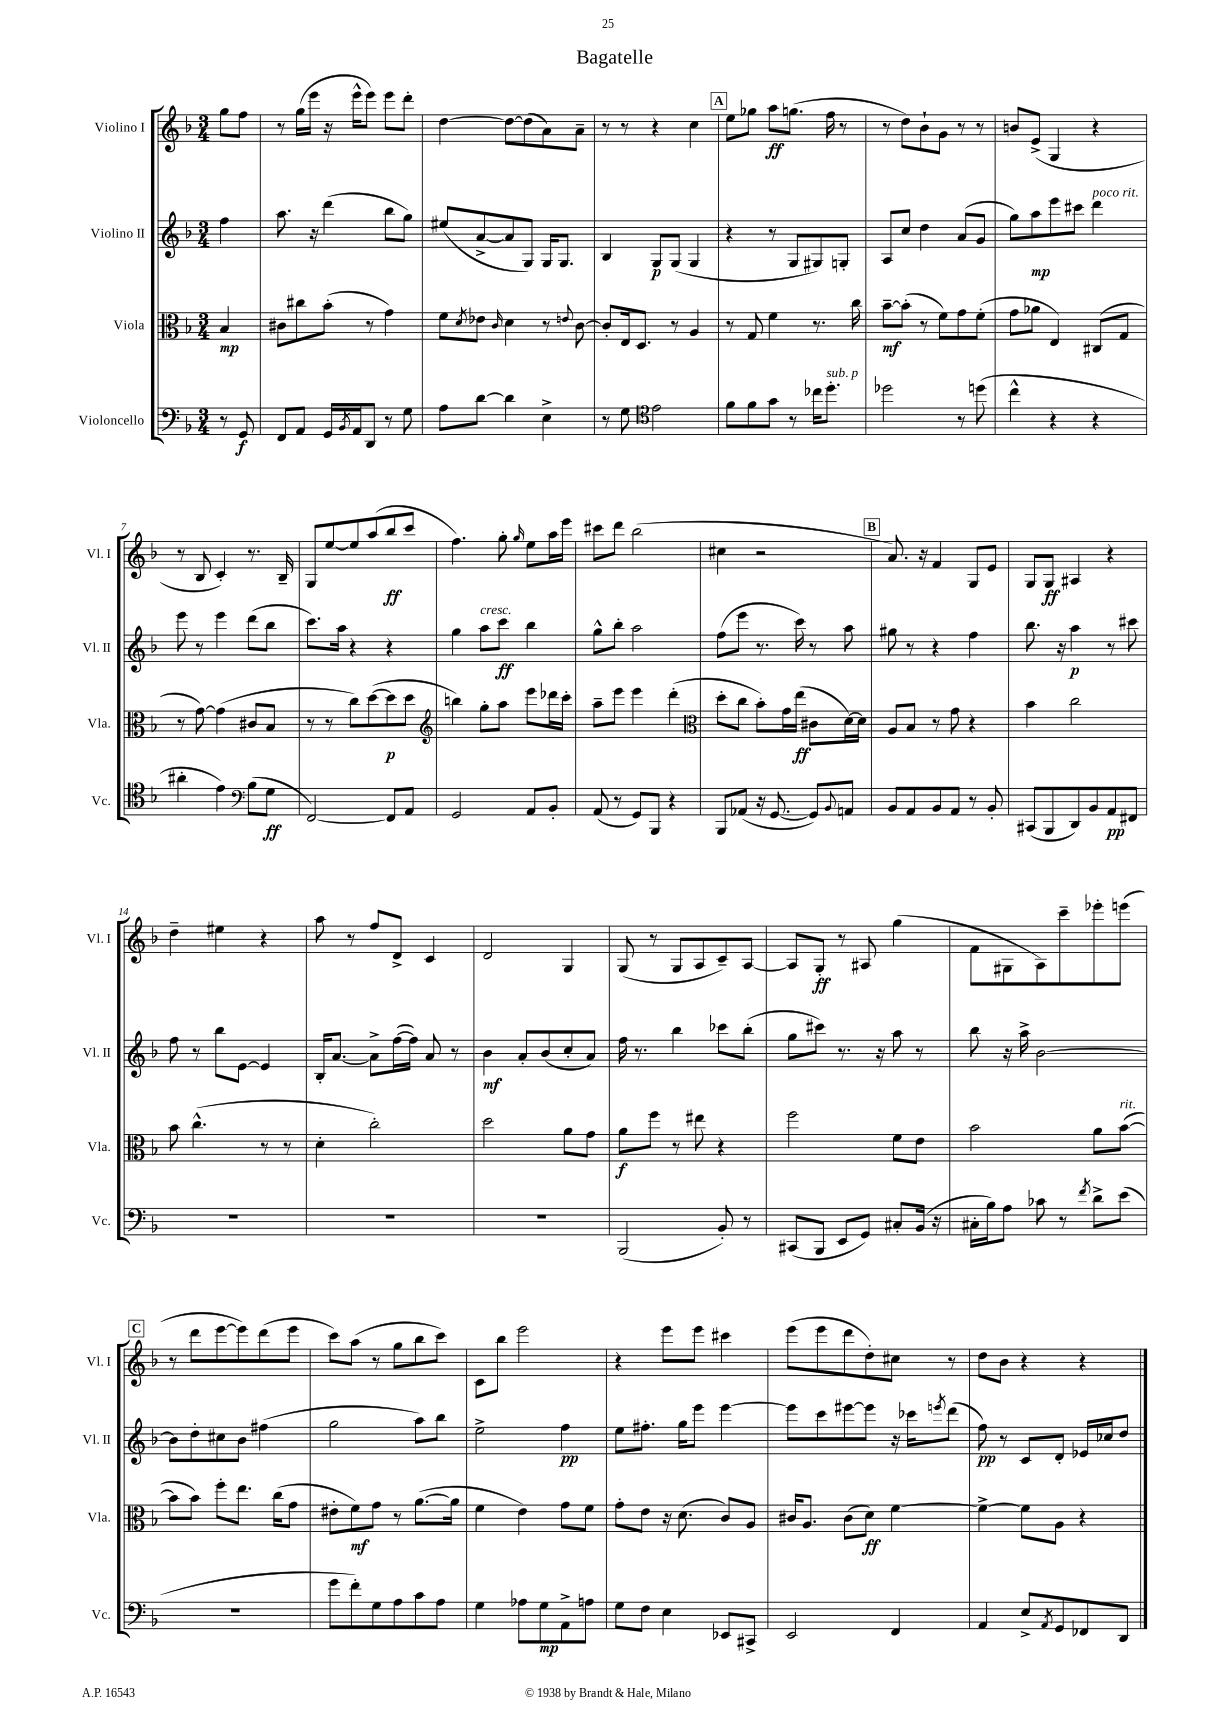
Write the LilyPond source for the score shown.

\header { title = "Bagatelle" }
<<
\new StaffGroup <<
\new Staff = "s0" \with { instrumentName = "Violino I" shortInstrumentName = "Vl. I" } {
    \clef treble \key f \major \numericTimeSignature \time 3/4 \partial 4
    g''8 f''8 |
    r8 g''16( e'''16 r16 e'''16-^ e'''8) e'''8 d'''8-. |
    d''4~ d''8~ d''8( a'8) a'8-- |
    r8 r8 r4 c''4 |
    \mark \markup { \box "A" } e''8 ges''8 a''8\ff g''8.( f''16 r8 |
    r8 d''8) bes'8-! g'8 r8 r8 |
    b'8 e'8->( g4 r4 |
    r8 bes8 c'4-.) r8. bes16-- |
    g8 e''8~ e''8 a''8( bes''8\ff c'''8 |
    f''4.) g''8-. \grace { g''16 } e''8 a''16 e'''16 |
    cis'''8 d'''8 bes''2( |
    cis''4 r2 |
    \mark \markup { \box "B" } a'8.) r16 f'4 g8 e'8 |
    g8 g8\ff ais4 r4 |
    d''4-- eis''4 r4 |
    a''8 r8 f''8 d'8-> c'4 |
    d'2 g4 |
    g8( r8 g8 a8 c'8--) a8~ |
    a8 g8-.\ff r8 ais8 g''4( |
    f'8 gis8 a8) c'''8-- ees'''8-. e'''8( |
    \mark \markup { \box "C" } r8 d'''8 e'''8~ e'''8) d'''8( e'''8 |
    c'''8) a''8( r8 g''8 bes''8 c'''8) |
    c'8 bes''8 e'''2 |
    r4 e'''8 e'''8 cis'''4 |
    e'''8( e'''8 d'''8 d''8-.) cis''8 r8 |
    d''8 bes'8 r4 r4 \bar "|." |
}
\new Staff = "s1" \with { instrumentName = "Violino II" shortInstrumentName = "Vl. II" } {
    \clef treble \key f \major \numericTimeSignature \time 3/4 \partial 4
    f''4 |
    a''8. r16 d'''4( bes''8 g''8) |
    eis''8( a'8~-> a'8 g8) g16 g8. |
    bes4 g8\p g8( g4 |
    \mark \markup { \box "A" } r4 r8 g8 gis8) g8-. |
    a8 c''8 d''4 a'8( g'8 |
    g''8) a''8\mp e'''8 cis'''8 d'''4^\markup { \italic "poco rit." } |
    e'''8 r8 e'''4 d'''8( bes''8 |
    c'''8.) a''16 r4 r4 |
    g''4 a''8^\markup { \italic "cresc." } c'''8\ff bes''4 |
    g''8-^ bes''8-. a''2 |
    f''8( e'''8 r8. c'''16) r8 a''8 |
    \mark \markup { \box "B" } gis''8 r8 r4 f''4 |
    bes''8. r16 a''4\p r8 cis'''8 |
    f''8 r8 bes''8 e'8~ e'4 |
    bes16-. a'8.~ a'8-> f''16~( f''16) a'8 r8 |
    bes'4\mf a'8-. bes'8( c''8-. a'8) |
    f''16 r8. bes''4 ces'''8 bes''8-.( |
    g''8 cis'''8) r8. r16 a''8 r8 |
    bes''8 r16 a''16-> bes'2~ |
    \mark \markup { \box "C" } bes'8 d''8-. cis''8 bes'8 fis''4( |
    g''2 a''8) bes''8 |
    e''2-> f''4\pp |
    e''8 fis''8.-. g''16 e'''8 e'''4~ |
    e'''8 c'''8 eis'''8~ eis'''8 r16 ces'''16 \acciaccatura { e'''8 } d'''8( |
    f''8\pp) r8 c'8 d'8-. ees'16 ces''16 d''8 \bar "|." |
}
\new Staff = "s2" \with { instrumentName = "Viola" shortInstrumentName = "Vla." } {
    \clef alto \key f \major \numericTimeSignature \time 3/4 \partial 4
    bes4\mp |
    cis'8 cis''8 bes'8-.( r8 g'4) |
    f'8 \acciaccatura { d'8 } ees'8 \grace { c'16 } d'4 r8 \appoggiatura { e'8 } c'8~ |
    c'8-. e16 d8. r8 a4 |
    \mark \markup { \box "A" } r8 g8 f'4 r8. c''16 |
    bes'8~--\mf bes'8-.( r8 f'8) g'8 f'8-.( |
    g'8 aes'8 e4) cis8( g8 |
    r8 g'8~) g'4( cis'8 bes8 |
    r8 r8 c''8) d''8~( d''8\p d''8 |
    \clef treble b''4) g''8-. a''8 e'''8 des'''16 c'''16-. |
    a''8-- e'''8 e'''4 d'''4-.( |
    \clef alto d''8-. c''8 bes'8-.) g'16 e''16\ff( cis'8 d'16~) d'16 |
    \mark \markup { \box "B" } a8 bes8 r8 g'8 r4 |
    bes'4 c''2 |
    bes'8 c''4.-^( r8 r8 |
    d'4-. c''2-.) |
    d''2 a'8 g'8 |
    a'8\f f''8 r8 eis''8 r4 |
    f''2 f'8 e'8 |
    bes'2 a'8 bes'8~^\markup { \italic "rit." }( |
    \mark \markup { \box "C" } bes'8 bes'8) f''8-. e''8. c''16( g'8 |
    eis'8-. f'8\mf) g'8 r8 a'8.~( a'16 |
    f'4 e'4) g'8 f'8 |
    g'8-. e'8 r16 d'8.( c'8) a8 |
    cis'16 a8. cis'8( d'8\ff) f'4~ |
    f'4~-> f'8 a8 r4 \bar "|." |
}
\new Staff = "s3" \with { instrumentName = "Violoncello" shortInstrumentName = "Vc." } {
    \clef bass \key f \major \numericTimeSignature \time 3/4 \partial 4
    r8 g,8\f |
    f,8 a,8 g,16 \acciaccatura { bes,8 } a,16 d,8 r8 g8 |
    a8 d'8~ d'4 e4-> |
    r8 g8 \clef tenor e'2 |
    \mark \markup { \box "A" } f'8 f'8 g'8 r8 ces''16 d''8.-.^\markup { \italic "sub. p" } |
    des''2 r8 d''8( |
    c''4-^ r4 r4 |
    ais'4-. e'4) \clef bass bes8( g8\ff |
    f,2~) f,8 a,8 |
    g,2 a,8 bes,8-. |
    a,8( r8 g,8) bes,,8 r4 |
    bes,,8 aes,8( r16 g,8.~ g,8) \appoggiatura { bes,8 } a,8 |
    \mark \markup { \box "B" } bes,8 a,8 bes,8 a,8 r8 bes,8-. |
    cis,8( bes,,8 d,8) bes,8 a,8\pp fis,8 |
    R2. |
    R2. |
    R2. |
    bes,,2( bes,8-.) r8 |
    cis,8( bes,,8 e,8 g,8) cis8-. bes,16( r16 |
    cis16-. bes16) a8 ces'8 r8 \acciaccatura { f'8 } d'8-> e'8( |
    \mark \markup { \box "C" } R2. |
    g'8 f'8-.) g8 a8 c'8 a8 |
    g4 aes8 g8\mp a,8-> a8 |
    g8 f8 e4 ees,8 cis,8-> |
    e,2 f,4 |
    a,4 e8-> \acciaccatura { a,8 } g,8 fes,8 d,8 \bar "|." |
}
>>
>>
